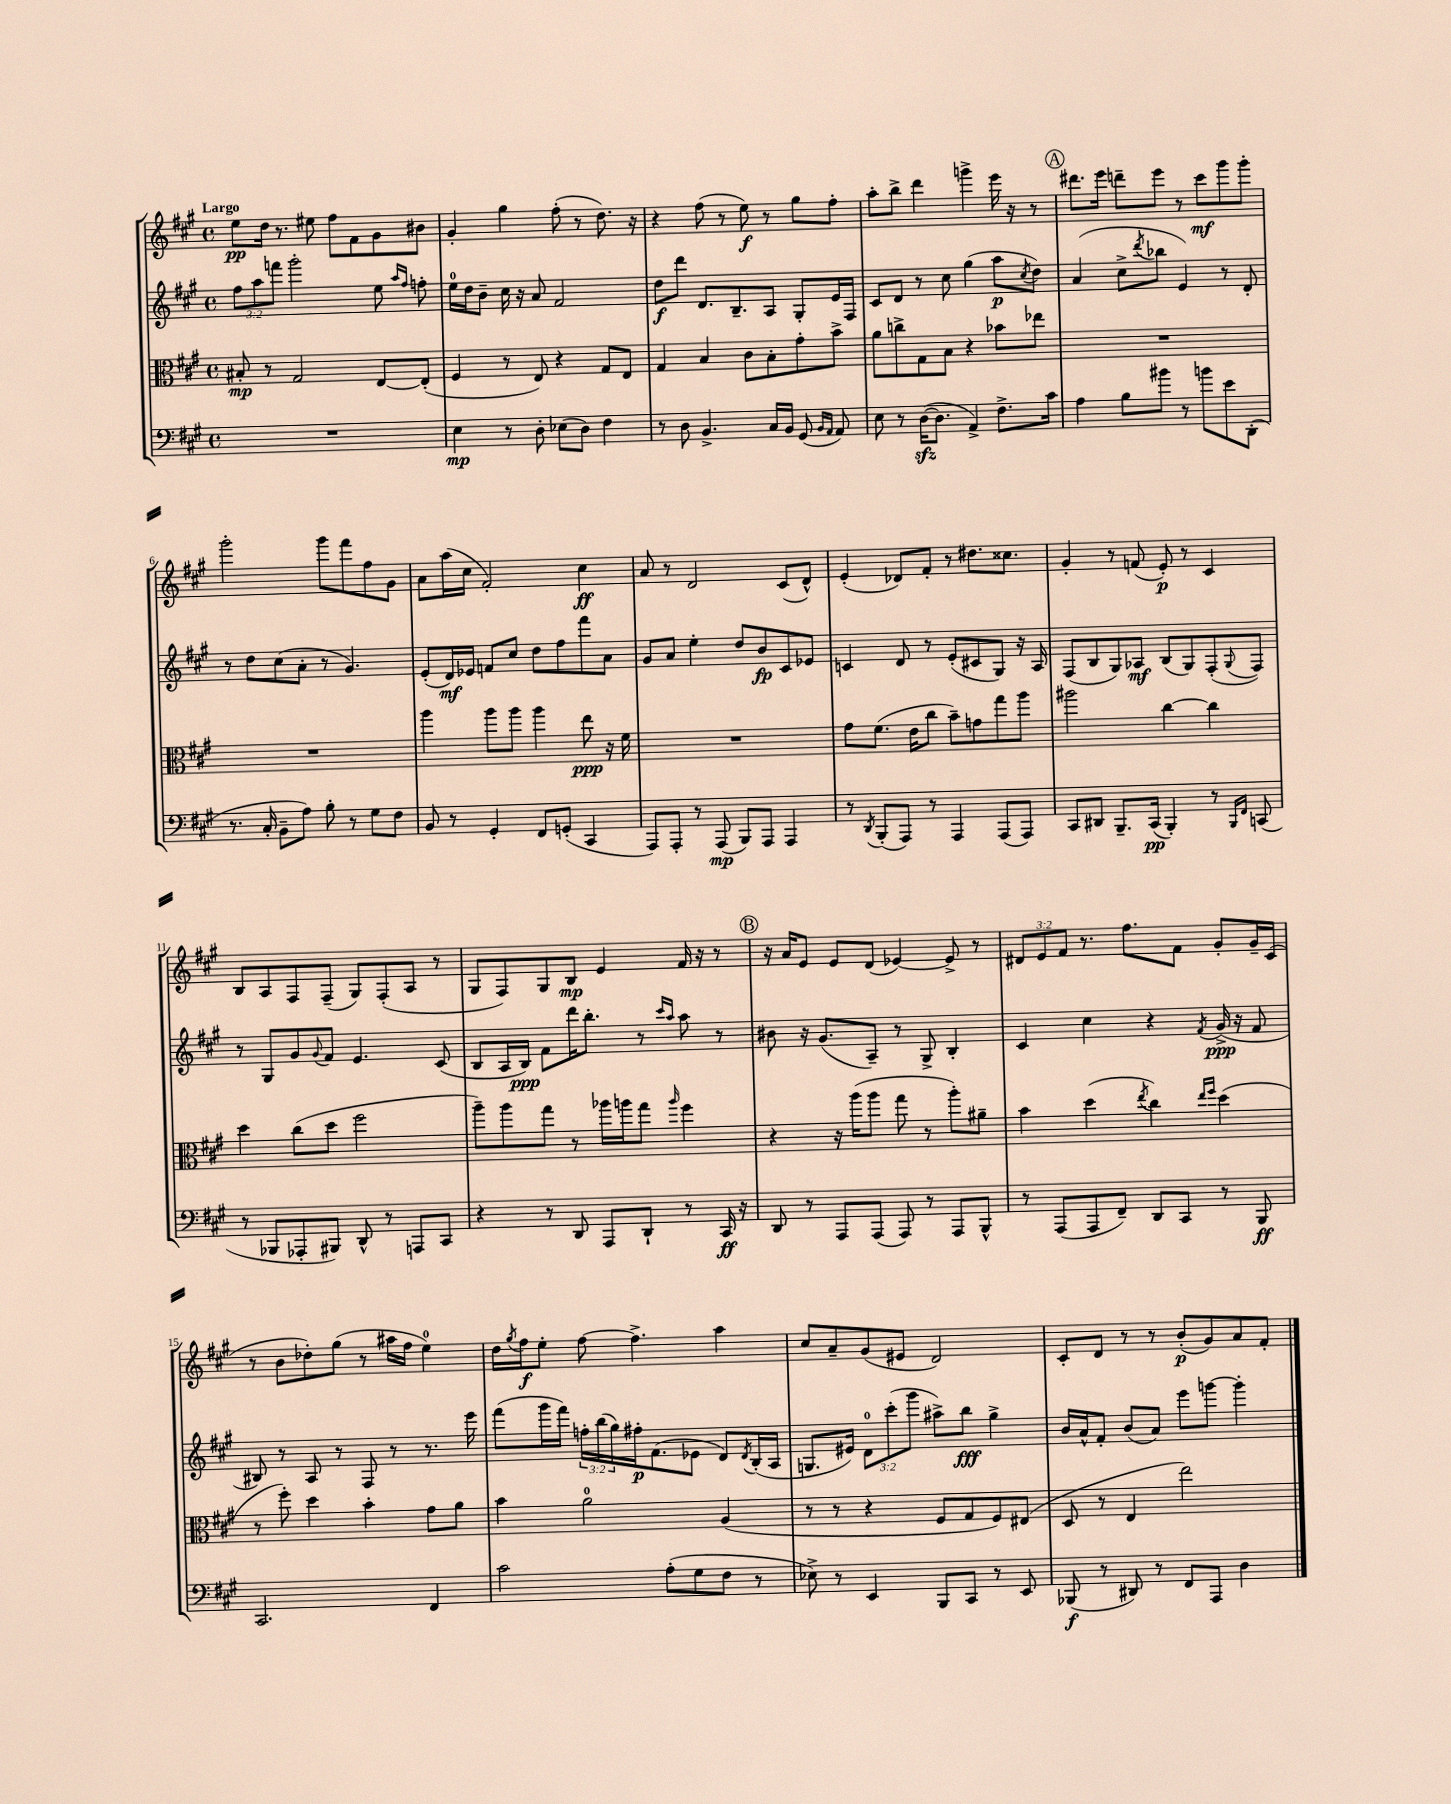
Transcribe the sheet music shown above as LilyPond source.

<<
\new StaffGroup <<
\new Staff = "s0" {
    \clef treble \key a \major \defaultTimeSignature \time 4/4 \override Staff.TupletNumber.text = #tuplet-number::calc-fraction-text \tempo "Largo"
    e''8\pp d''16 r8. eis''8 fis''8 fis'8 gis'8 bis'8 |
    gis'4-. gis''4 fis''8-.( r8 d''8.) r16 |
    r4 fis''8( r8 e''8\f) r8 gis''8 fis''8-. |
    a''8-. b''8-> d'''4 g'''4-> e'''16 r16 r8 |
    \mark \markup { \circle "A" } dis'''8. e'''16 d'''8-- e'''8 r8 cis'''8\mf gis'''8 gis'''8-. |
    gis'''2-. gis'''8 fis'''8 fis''8 gis'8 |
    a'8 a''16( cis''16 fis'2-.) cis''4\ff |
    a'8 r8 d'2 cis'8( d'8-^) |
    e'4-.( des'8) fis'8-. r8 dis''8. cisis''8. |
    gis'4-. r8 f'8( e'8-.\p) r8 cis'4 |
    b8 a8 fis8 fis8--( gis8) fis8-.( a8 r8 |
    gis8 fis8) gis8 b8\mp e'4 fis'16 r16 r8 |
    \mark \markup { \circle "B" } r16 a'16 e'8 e'8 d'8( ees'4~) ees'8-> r8 |
    \tuplet 3/2 { dis'8 e'8 fis'8 } r8. fis''8. fis'8 gis'8-. gis'16-- cis'16( |
    r8 b'8 des''8-.) gis''8( r8 ais''16 fis''16 e''4-0) |
    d''16 \acciaccatura { gis''8 } fis''16\f e''8-. fis''8~ fis''4.-> a''4 |
    cis''8 a'8-- gis'8( eis'8 d'2) |
    cis'8-. d'8 r8 r8 b'8-.\p( gis'8) a'8 fis'8-. \bar "|." |
}
\new Staff = "s1" {
    \clef treble \key a \major \defaultTimeSignature \time 4/4 \override Staff.TupletNumber.text = #tuplet-number::calc-fraction-text
    \tuplet 3/2 { fis''8 a''8 f'''8 } gis'''2-. e''8 \grace { a''16 fis''16 } f''8-. |
    e''16-0 d''16 b'8-- cis''16 r16 a'8 fis'2 |
    d''8\f d'''8 d'8. b8.-- a8 gis8-. e'16 fis16 |
    cis'8 d'8 r8 cis''8 gis''4( a''8\p \acciaccatura { cis''8 } d''8) |
    \mark \markup { \circle "A" } a'4( cis''8-> \acciaccatura { d'''8 } bes''8 e'4) r8 d'8-. |
    r8 d''8 cis''8( a'8-. r8 gis'4.) |
    e'8-.( d'16\mf) ees'16 f'8 cis''8 d''8 fis''8 fis'''8 a'8 |
    gis'8 a'8 e''4-. d''8 b'8\fp cis'8 ees'8 |
    c'4 d'8 r8 e'8-.( cis'8 gis8) r16 a16 |
    fis8( b8 gis8) aes8\mf b8( gis8) fis8-.( \appoggiatura { gis8 } fis8) |
    r8 gis8 gis'8 \appoggiatura { gis'8 } fis'8 e'4. cis'8( |
    b8 a16 b16\ppp) fis'8 d'''16 b''8.-. r8 \grace { cis'''16 a''16 } a''8 r8 |
    \mark \markup { \circle "B" } bis'8 r16 gis'8.( a8--) r8 gis8-> b4-. |
    cis'4 cis''4 r4 \acciaccatura { fis'8 } gis'16->\ppp( r16 fis'8 |
    bis8) r8 a8 r8 fis8 r8 r8. e'''16 |
    fis'''8( gis'''16 fis'''16) \tuplet 3/2 { f''16-. b''16( gis''16) } fis''16-.\p fis'8.( ees'8 d'8) \acciaccatura { d'8 } b16-.( a16 |
    g8. eis'16) \tuplet 3/2 { d'8-0 cis'''8-.( gis'''8 } ais''8->) b''8\fff gis''4-> |
    b'16 a'16-^ fis'8-. b'8( a'8) e'''8 g'''8~ g'''4-. \bar "|." |
}
\new Staff = "s2" {
    \clef alto \key a \major \defaultTimeSignature \time 4/4
    bis8-.\mp r8 gis2 e8~ e8-.( |
    fis4 r8 e8) r4 gis8 e8 |
    gis4 b4 cis'8 b8-. gis'8-. b'8-> |
    a'8 c''8-> gis8 b8 r4 bes'8 ees''8 |
    \mark \markup { \circle "A" } R1 |
    R1 |
    a''4 a''8 a''8 a''4 e''8\ppp r16 fis'16 |
    R1 |
    gis'8 fis'8.( e'16 cis''8 b'8--) g'8 gis''8 a''8 |
    ais''2 cis''4~ cis''4 |
    d''4 cis''8( d''8 fis''2 |
    a''8--) a''8 gis''8 r8 aes''16 a''16 gis''8 \grace { a''16 } fis''4 |
    \mark \markup { \circle "B" } r4 r16 a''16( a''8 gis''8 r8 a''8-.) ais'8-- |
    b'4 d''4( \acciaccatura { e''8 } cis''4) \grace { e''16 fis''16 } d''4( |
    r8 fis''8-.) d''4 b'4-. gis'8 a'8 |
    b'4 a'2-0 a4( |
    r8 r8 r4 fis8 gis8 fis8) eis8( |
    d8 r8 e4 e''2) \bar "|." |
}
\new Staff = "s3" {
    \clef bass \key a \major \defaultTimeSignature \time 4/4
    R1 |
    e4\mp r8 d8-. ees8( d8) fis4 |
    r8 d8 b,4.-> cis16 b,16 gis,8( \grace { b,16 a,16 } a,8) |
    e8 r8 d16~\sfz( d8. a,4->) fis8.-> cis'16 |
    \mark \markup { \circle "A" } a4 b8 bis'8 r8 b'8 e'8 d,8-.( |
    r8. cis16-. b,8-- a8) b8-. r8 gis8 fis8 |
    b,8 r8 gis,4-. fis,8 g,8-.( cis,4 |
    a,,8) a,,8-. r8 a,,8\mp( b,,8) a,,8 a,,4 |
    r8 \acciaccatura { d,8 } b,,8-.( a,,8) r8 a,,4 a,,8( a,,8) |
    cis,8 dis,8 b,,8.-- cis,16\pp( b,,4-.) r8 \grace { b,,16 fis,16 } c,8( |
    r8 bes,,8 aes,,8-. bis,,8) d,8-^ r8 a,,8 cis,8 |
    r4 r8 d,8 a,,8 d,8-! r8 cis,16\ff r16 |
    \mark \markup { \circle "B" } d,8 r8 a,,8 a,,8( a,,8) r8 a,,8 b,,8-^ |
    r8 a,,8( a,,8 fis,8--) d,8 cis,8 r8 b,,8\ff |
    cis,2. fis,4 |
    cis'2 a8-.( gis8 fis8 r8 |
    ees8->) r8 e,4 b,,8 cis,8 r8 e,8 |
    bes,,8\f( r8 dis,8) r8 fis,8 a,,8 d4 \bar "|." |
}
>>
>>
